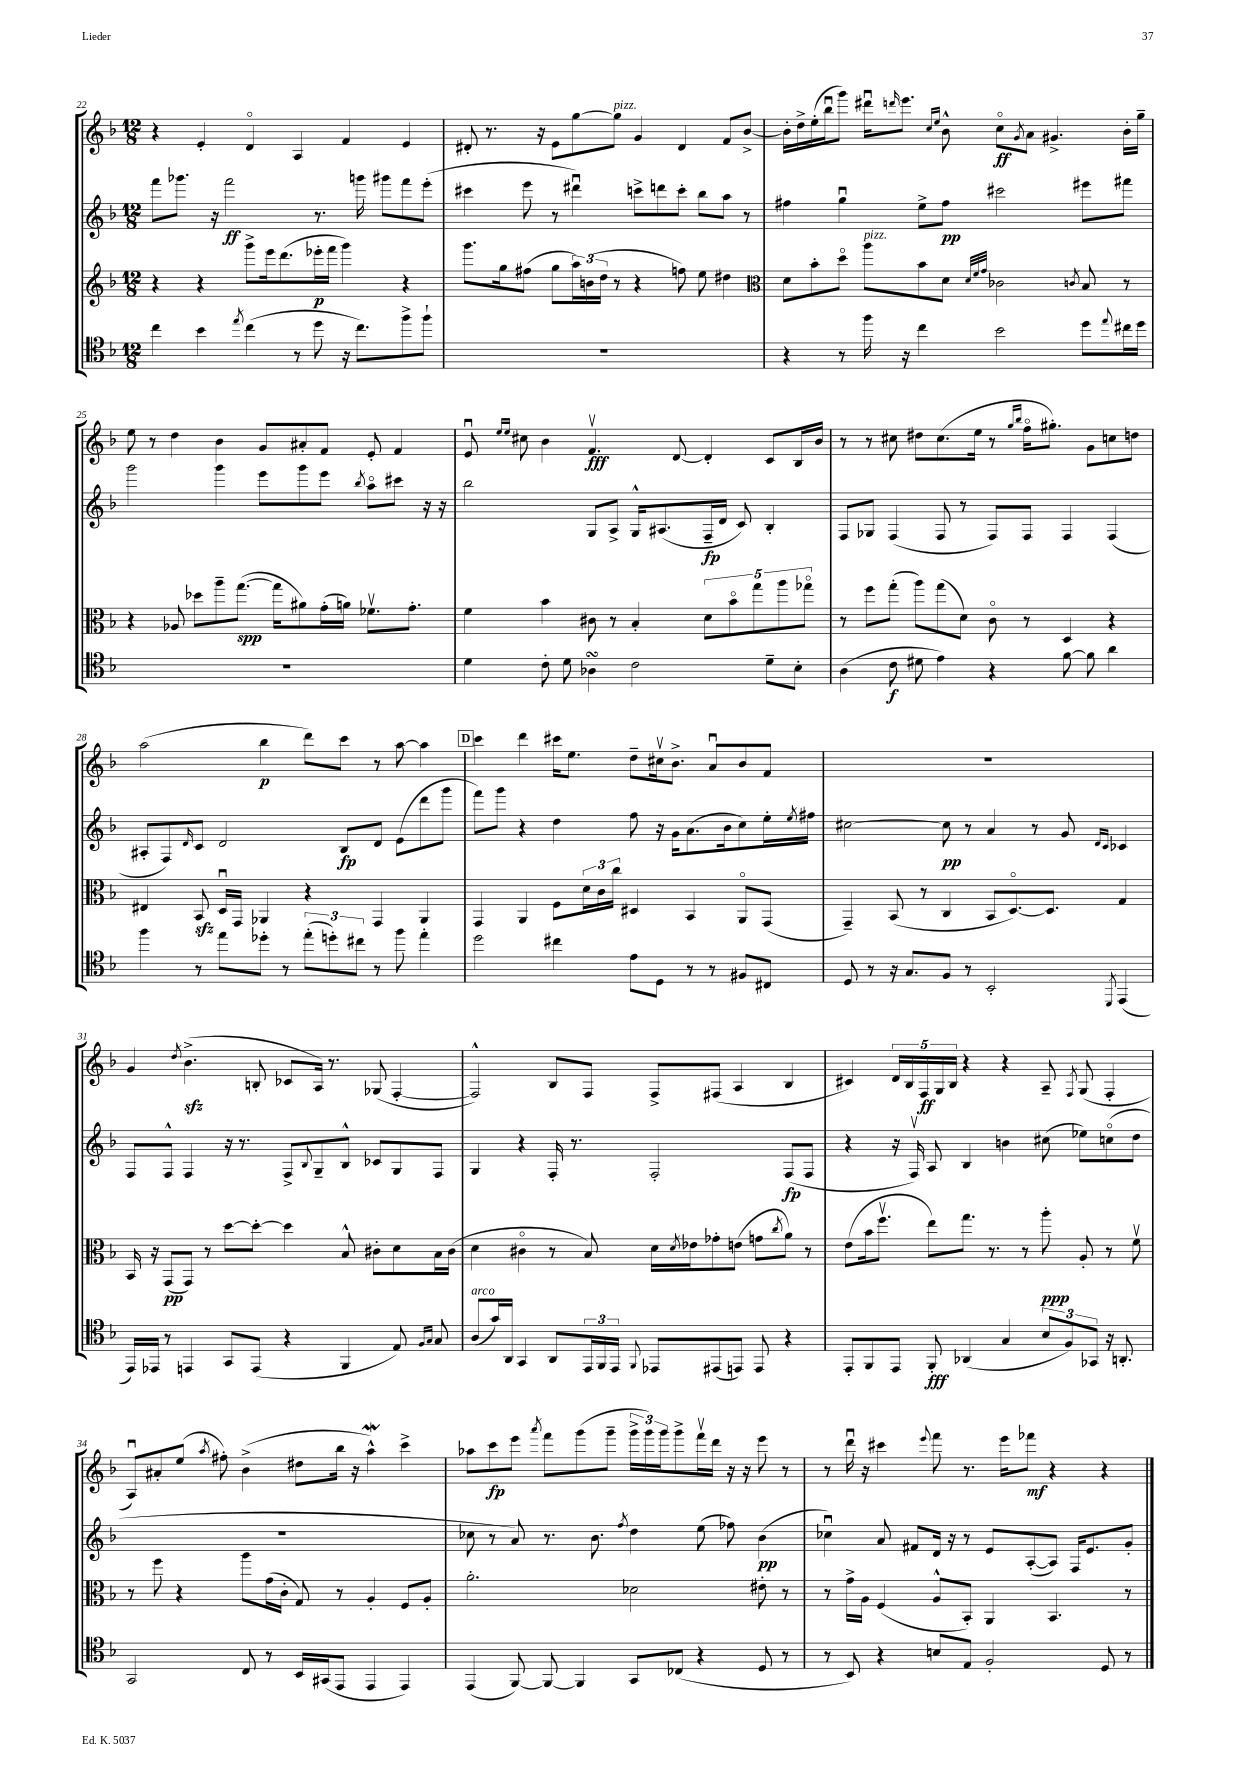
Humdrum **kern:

**kern	**kern	**kern	**kern
*staff4	*staff3	*staff2	*staff1
*clefC4	*clefG2	*clefG2	*clefG2
*k[b-]	*k[b-]	*k[b-]	*k[b-]
*M12/8	*M12/8	*M12/8	*M12/8
4cc	4r	8fff	4r
.	.	8.ggg-	.
4b-	4r	.	4e'
.	.	16r	.
.	.	2fff	.
8qee	.	.	.
(4cc	8ggg^	.	4do
.	16eee	.	.
.	(8.ddd	.	.
8r	.	.	4A
8dd	16eee-'	8.r	.
.	16fff	.	.
16r	4ggg)	.	4f
8.cc)	.	16ggg	.
.	.	8ggg#	.
8ff^	4r	8fff	4e
8ff`	.	(8eee'	.
=	=	=	=
1.r	8.ggg	4ccc#	8d#'
.	.	.	8.r
.	16gg	.	.
.	(8ff#	8eee	.
.	.	.	16r
.	8gg	8r	8e
.	24aa)	4ddd#u)	[8gg
.	(24b	.	.
.	24dd	.	.
.	8r	.	8gg]
.	4r	8ccc^	4g
.	.	8ddd	.
.	8ff)	8ccc'	4d#
.	8ee	8bb-	.
.	4dd#	8aa	8f
.	.	8r	[8b-^
=	=	=	=
*	*clefC3	*	*
4r	8d	4ff#	16b-']
.	.	.	16dd^
.	8b-'	.	(16ee'
.	.	.	16bb-u
8r	8ddo	4ggu	8ggg)
16ff	8aa	.	16ddd#u
.	.	.	16qqddd
16r	.	.	8.eee
4cc	8b-	8ee^	.
.	.	.	16qqcc
.	.	.	16qqee
.	8d	8ff#	8b-^^
.	32qqd	.	.
.	32qqf	.	.
.	32qqg	.	.
2b-	2c-	2ccc#	8cco
.	.	.	8qg
.	.	.	8a
.	.	.	4.g#^
.	8qc	.	.
8dd	8B-	8eee#	.
8qqee	.	.	.
16cc#	8r	8fff#	16b-'
16dd	.	.	16gg~
=	=	=	=
1.r	4r	2ggg	8ee
.	.	.	8r
.	8A-	.	4dd
.	8dd-	.	.
.	8aa~	4ggg	4b-
.	([8.gg	.	.
.	.	8eee	8g
.	16gg]	.	.
.	8a#)	8ggg	8a#'
.	(16g'	8eee	8f
.	16a)	.	.
.	.	8qbb-	.
.	8.f-v	8aao	8e'
.	.	8ccc#	4f
.	8.g'	.	.
.	.	16r	.
.	.	16r	.
=	=	=	=
4d	4f	2bb-	8eu
.	.	.	16qqee
.	.	.	16qqee
.	.	.	8cc#
8c'	4b-	.	4b-
8d	.	.	.
4A-	8c#	8G	4.fv
.	8r	8A^	.
2c	4B-'	16G^^	.
.	.	(8.A#	.
.	.	.	[8d
.	10d	16F~	4d']
.	.	16d	.
.	10b-o	.	.
.	.	8c)	.
.	10gg	.	.
8d~	.	4B-'	8c
.	10aa	.	.
8B-'	.	.	16B-
.	10gg-o	.	.
.	.	.	16b-
=	=	=	=
(4A	8r	8F	8r
.	8ff	8G-	8r
8c	(8gg'	(4F	8cc#
8d#	8aa)	.	8dd#
4e)	(8gg	8F	(8.cc#
.	8d)	8r	.
.	.	.	16ee
4r	8co	8F)	8r
.	.	.	16qqgg
.	.	.	16qqbb-
.	8r	8F	16ffo
.	.	.	8.gg#')
[8f	4D	4F	.
8f]	.	.	8g
4a	4r	(4F	8cc
.	.	.	8dd
=	=	=	=
4ff	4E#	8A#'	(2aa
.	.	8F)	.
.	.	16qqd	.
8r	8BB-	8c	.
8ee	16Du	2d	.
.	16GG	.	.
8dd-'	4AA-	.	4bb-
8r	.	.	.
(12ee'	4r	.	8ddd)
12dd')	.	.	.
.	.	8B-	8ccc
12cc#	.	.	.
8r	4GG	8d	8r
8ff	.	(8e	[8aa
4ee'	4AA-	8ddd	4aa]
.	.	8ggg	.
=	=	=	=
2dd	4GG	8fff)	4ccc
.	.	8ggg	.
.	4AA	4r	4ddd
4cc#	8F	4dd	16ccc#
.	.	.	8.ee
.	24d	.	.
.	24c	.	.
.	24cc	.	.
8e	4D#	8ff	8dd~
8D	.	16r	16cc#v
.	.	16g	8.b-^
8r	4BB-	(8.a	.
8r	.	.	8au
.	.	16b-	.
8F#	8AAo	8cc)	8b-
8C#	(8GG	16ee'	8f
.	.	8qee	.
.	.	16ff#	.
=	=	=	=
8D	4GG~)	[2cc#	1.r
8r	.	.	.
16r	(8BB-	.	.
8.G	.	.	.
.	8r	.	.
8F	4C	8cc#]	.
8r	.	8r	.
2BB-'	8BB-	4a	.
.	[8.Do)	.	.
.	.	8r	.
.	8.D]	.	.
.	.	8g	.
.	.	16qqd	.
8qDD	.	16qqc	.
(4EE	4G	4c-	.
=	=	=	=
16EE)	16BB-	8F	4g
16EE-	16r	.	.
8r	(8GG	8F^^	.
.	.	.	8qdd
4EE	8GG)	4F	(4.b-^
.	8r	.	.
8GG	[8dd	16r	.
.	.	8.r	.
(8EE	8dd'_	.	8B'
4r	4dd]	8F^	8c-
.	.	8qqB-	.
.	.	8G~	16A)
.	.	.	8.r
4FF	8B-^^	8B-^^	.
.	8c#'	8c-	(8G-
8E)	8d	8G	[4F'
16qqF	.	.	.
16qqG	.	.	.
8G	16B-	8F	.
.	(16c#	.	.
=	=	=	=
(8A	4d	4G	2F^^])
16g)	.	.	.
16AA	.	.	.
4GG	4c#o	4r	.
8AA	8r	16F'	8B-
.	.	8.r	.
24EE	8B-)	.	8F
24FF	.	.	.
24EE	.	.	.
8qqFF	.	.	.
8EE-	16d	2F'	8F^
.	8qd	.	.
.	16e-	.	.
(8EE#	8g-'	.	(8F#
8EE)	(8e	.	4A
8EE	8g	.	.
.	8qcc	.	.
4r	8a)	(8F	4B-
.	8r	8F	.
=	=	=	=
8EE'	(8e	4r	4c#)
8FF	16b-	.	.
.	8.ffv	.	.
8EE	.	16r	20d
.	.	.	20B-
.	.	16Fv)	.
.	.	.	20F
8FF'	8ee)	8A	.
.	.	.	20G
.	.	.	20B-
(4AA-	8.gg	4B-	4r
.	8.r	.	.
4G	.	4b	4r
.	8r	.	.
12B-	8aa'	(8cc#	8A~
12F)	.	.	.
.	.	.	8qF
.	8A'	8ee-)	(8G
12GG-	.	.	.
16r	8r	(8cco	4F'
8.AA'	.	.	.
.	8fv	8dd	.
=	=	=	=
2GG	8r	1.r	8Au)
.	8ff	.	8a#'
.	4r	.	(8ee
.	.	.	8qaa
.	.	.	8ff#')
8C	8aa	.	(4b-^
8r	(16g	.	.
.	16c'	.	.
16BB-	8G)	.	8dd#
(16GG#	.	.	.
8EE	8r	.	16bb-
.	.	.	16r
4EE	4A'	.	4aa^^)
4EE)	8F	.	4ccc^
.	8A'	.	.
=	=	=	=
(4EE	2.a'	8cc-	8aa-
.	.	8r	8ccc
[8FF)	.	8a)	8eee
.	.	.	8qaaa
8FF_	.	8.r	8fff
4FF]	.	.	(8ggg
.	.	8.b-	.
.	.	.	8ggg~
.	.	8qff	.
8GG	2d-	4dd	24ggg^
.	.	.	24ggg)
.	.	.	24ggg
(8C-	.	.	8ggg^
4r	.	(8ee	16fffv
.	.	.	16ddd
.	.	8ff-)	16r
.	.	.	16r
8D	8e#'	(4b-	8eee
8r	8r	.	8r
=	=	=	=
8r	8r	4cc-u)	8r
8BB-)	16g^	.	16dddu
.	16A	.	16r
4r	(4F	8a	4ccc#
.	.	8f#	.
.	.	.	8qqeee
8B	8A^^	16d	8fff
.	.	16r	.
8E	8BB-')	8r	8.r
2F'	4AA	8e	.
.	.	.	16eee
.	.	([8A'	8fff-
.	4.BB-	8A])	4r
.	.	16F	.
.	.	8.e	.
8D	.	.	4r
8r	8r	8g'	.
==	==	==	==
*-	*-	*-	*-
